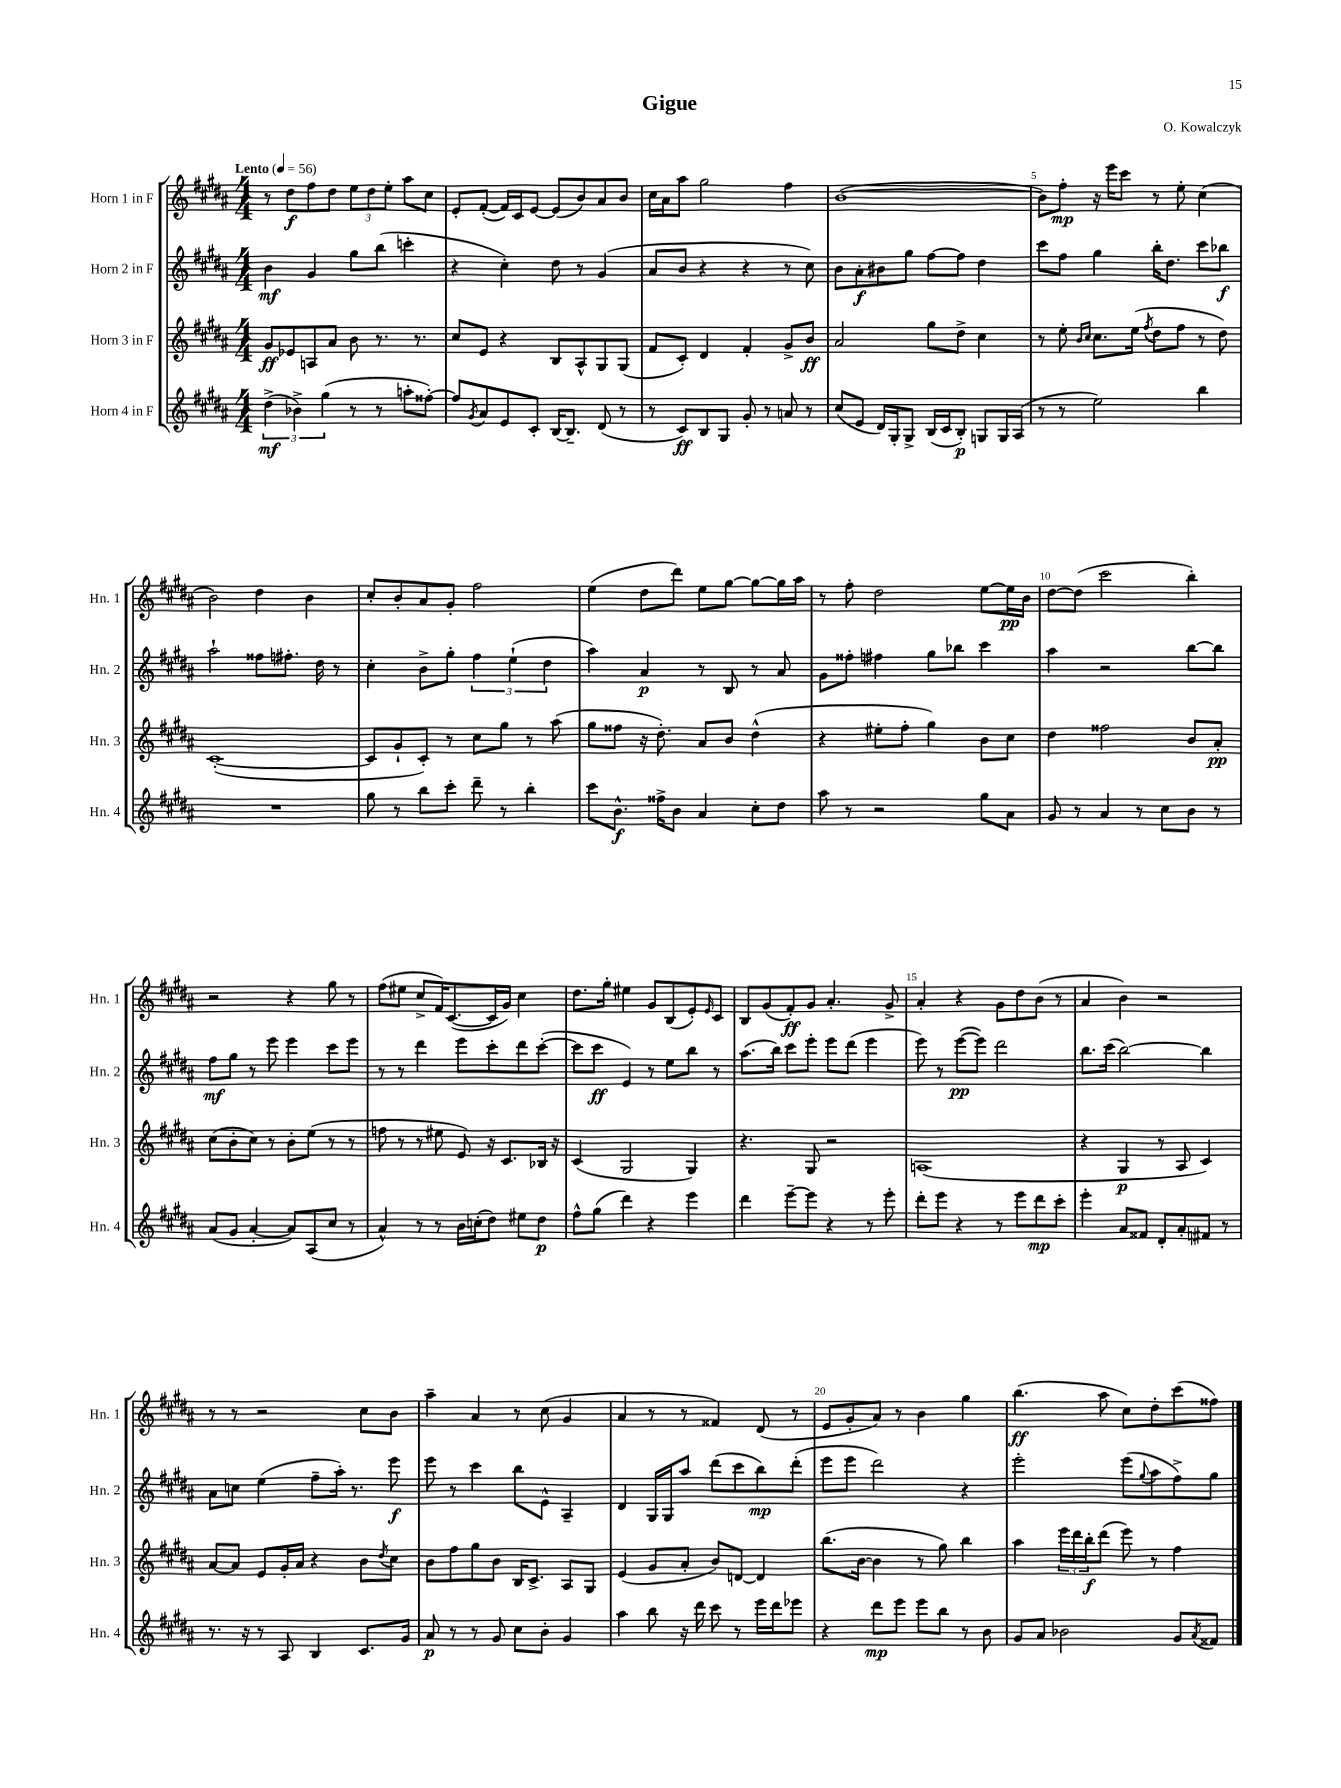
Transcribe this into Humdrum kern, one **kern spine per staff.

**kern	**kern	**kern	**kern
*staff4	*staff3	*staff2	*staff1
*clefG2	*clefG2	*clefG2	*clefG2
*k[f#c#g#d#a#]	*k[f#c#g#d#a#]	*k[f#c#g#d#a#]	*k[f#c#g#d#a#]
*M4/4	*M4/4	*M4/4	*M4/4
*MM56	*MM56	*MM56	*MM56
(6dd#^\	8g#/L	4b\	8r
.	8e-/	.	8dd#\L
6b-^\)	.	.	.
.	8A/	4g#/	8ff#\
(6gg#\	.	.	.
.	8a#/J	.	8dd#\J
8r	8b\	8gg#\L	12ee\L
.	.	.	12dd#\
8r	8.r	(8bb\J	.
.	.	.	12ee'\J
8aa'\L	.	4ccc'\	8aa#\L
.	8.r	.	.
[8ff##'\J)	.	.	8cc#\J
=	=	=	=
8ff##/]L	8cc#/L	4r	8e'/L
8qg#/	.	.	.
8a#/	8e/J	.	([8f#'/J
8e/	4r	4cc#'\)	16f#/]LL)
.	.	.	16c#/J
8c#'/J	.	.	[8e/J
[16B/LK	8B/L	8dd#\	(8e/]L
8.B~/]J	.	.	.
.	8A#^^/	8r	8b/)
(8d#/	8G#/	(4g#/	8a#/
8r	(8G#/J	.	8b/J
=	=	=	=
8r	8f#/L	8a#/L	16cc#\LL
.	.	.	16a#\J
8c#/L)	8c#'/J)	8b/J	8aa#\J
8B/	4d#/	4r	2gg#\
8G#/J	.	.	.
8g#'/	4f#'/	4r	.
8r	.	.	.
8a/	8g#^/L	8r	4ff#\
8r	8b/J	8cc#\)	.
=	=	=	=
(8cc#/L	2a#/	8b\L	([1b
8e/J	.	8a#'\	.
16d#/LL)	.	8b#\	.
16G#'/J	.	.	.
8G#^/J	.	8gg#\J	.
(16B/LL	8gg#\L	[8ff#\L	.
16c#/J	.	.	.
8B'/J)	8dd#^\J	8ff#\]J	.
8G/L	4cc#\	4dd#\	.
16G/L	.	.	.
(16A#/JJ	.	.	.
=	=	=	=
8r	8r	8ccc#\L	8b\]L)
8r	8ee'\	8ff#\J	8ff#'\J
.	16qqb/LL	.	.
.	16qqcc#/JJ	.	.
2ee\)	8.cc#\L	4gg#\	16r
.	.	.	16eee\LK
.	.	.	8ccc#\J
.	(16ee\Jk	.	.
.	8qff#/	.	.
.	8dd#\L	16bb'\LK	8r
.	.	8.dd#\J	.
.	8ff#\J	.	8ee'\
4bb\	8r	8ccc#\L	(4cc#\
.	8dd#\)	8bb-\J	.
=	=	=	=
1r	([1c#'	2aa#`\	2b\)
.	.	8ff##\L	4dd#\
.	.	8.ff#'\J	.
.	.	.	4b\
.	.	16dd#\	.
.	.	8r	.
=	=	=	=
8gg#\	8c#/]L	4cc#'\	8cc#'/L
8r	8g#`/	.	8b'/
8bb\L	8c#'/J)	8b^\L	8a#/
8ccc#'\J	8r	8gg#'\J	8g#'/J
8ddd#~\	8cc#\L	6ff#\	2ff#\
8r	8gg#\J	.	.
.	.	(6ee`\	.
4bb'\	8r	.	.
.	.	6dd#\	.
.	(8aa#\	.	.
=	=	=	=
8ccc#\L	8gg#\L	4aa#\)	(4ee\
8.b^^\J	8ff##\J	.	.
.	16r	4a#/	8dd#\L
16ff##^\LK	8.dd#'\)	.	.
8b\J	.	.	8ddd#\J)
4a#/	8a#/L	8r	8ee\L
.	8b/J	8B/	[8gg#\J
8cc#'\L	(4dd#^^\	8r	8gg#\_L
8dd#\J	.	8a#/	16gg#\]L
.	.	.	16aa#\JJ
=	=	=	=
8aa#\	4r	8g#\L	8r
8r	.	8ff##'\J	8ff#'\
2r	8ee#'\L	4ff#\	2dd#\
.	8ff#'\J	.	.
.	4gg#\)	8gg#\L	.
.	.	8bb-\J	.
8gg#\L	8b\L	4ccc#\	[8ee\L
8a#\J	8cc#\J	.	16ee\]L
.	.	.	16b\JJ
=	=	=	=
8g#/	4dd#\	4aa#\	[8dd#\L
8r	.	.	(8dd#\]J
4a#/	2ff##\	2r	2ccc#\
8r	.	.	.
8cc#\L	.	.	.
8b\J	8b/L	[8bb\L	4bb'\)
8r	8a#'/J	8bb\]J	.
=	=	=	=
(8a#/L	(8cc#\L	8ff#\L	2r
8g#/J	8b'\	8gg#\J	.
[4a#'/	8cc#\J)	8r	.
.	8r	8eee\	.
8a#/]L)	8b'\L	4eee\	4r
(8A#/	(8ee\J	.	.
8cc#/J	8r	8ccc#\L	8gg#\
8r	8r	8eee\J	8r
=	=	=	=
4a#^^/)	8ff\	8r	(8ff#\L
.	8r	8r	8ee#\J
8r	8r	4ddd#\	8cc#^/L
8r	8ee#\	.	16f#/K)
.	.	.	([8.c#/
16b\LL	8e/)	8eee\L	.
(16cc'\J	.	.	.
8dd#\J)	16r	8ccc#'\	16c#/]L
.	8.c#/L	.	16g#/JJ)
8ee#\L	.	8ddd#\	4cc#\
8dd#\J	16B-/Jk	([8ccc#'\J	.
.	16r	.	.
=	=	=	=
8ff#^^\L	(4c#/	8ccc#\]L	8.dd#\L
(8gg#\J	.	8ccc#\J	.
.	.	.	16gg#'\Jk
4ddd#\)	2G#/	4e/)	4ee#\
4r	.	8r	8g#/L
.	.	8ee\L	(8B/
4eee\	4G#/)	8bb\J	8e'/)
.	.	.	16qqe/
.	.	8r	8c#/J
=	=	=	=
4ddd#\	4.r	(8.aa#\L	8B/L
.	.	.	(8g#/
.	.	16bb\Jk)	.
[8eee~\L	.	8ccc#\L	8f#'/)
8eee\]J	8G#/	8eee'\J	8g#/J
4r	2r	8eee\L	4.a#'/
.	.	(8ddd#\J	.
8r	.	4eee\	.
8eee'\	.	.	8g#^/
=	=	=	=
8ddd#'\L	(1A	8eee\)	4a#'/
8eee\J	.	8r	.
4r	.	([8eee\L	4r
.	.	8eee\]J)	.
8r	.	2ddd#\	8g#\L
8eee\L	.	.	8dd#\
8ddd#\	.	.	(8b\J
8ccc#'\J	.	.	8r
=	=	=	=
4eee'\	4r	8.bb\L	4a#/
.	.	(16ccc#\Jk	.
8a#/L	4G#/	[2bb\)	4b\)
8f##/J	.	.	.
8d#'/L	8r	.	2r
8a#'/	8A#/	.	.
8f#/J	4c#/)	4bb\]	.
8r	.	.	.
=	=	=	=
8.r	[8a#/L	8a#\L	8r
.	8a#/]J	8cc\J	8r
16r	.	.	.
8r	8e/L	(4ee\	2r
8A#/	16g#'/L	.	.
.	16a#/JJ	.	.
4B/	4r	8ff#~\L	.
.	.	16aa#'\Jk)	.
.	.	8.r	.
8.c#/L	8b\L	.	8cc#\L
.	8qdd#/	.	.
.	8cc#\J	8eee\	8b\J
16g#/Jk	.	.	.
=	=	=	=
8a#/	8b\L	8eee\	4aa#~\
8r	8ff#\	8r	.
8r	8gg#\	4ccc#\	4a#/
8g#/	8b\J	.	.
8cc#\L	16B/LK	8bb\L	8r
.	8.c#^/J	.	.
8b'\J	.	8e^^\J	(8cc#\
4g#/	8A#/L	4A#~/	4g#/
.	8G#/J	.	.
=	=	=	=
4aa#\	(4e/	4d#/	4a#/
8bb\	8g#/L	16G#/LL	8r
.	.	16G#/J	.
16r	8a#'/J	8aa#/J	8r
16ddd#\	.	.	.
8ccc#\	8b/L)	(8ddd#\L	4f##/)
8r	[8d/J	8ccc#\	.
16eee\LL	4d/]	8bb\)	(8d#/
16ddd#\J	.	.	.
8eee-\J	.	(8ddd#'\J	8r
=	=	=	=
4r	(8.bb\L	8eee\L	8e/L
.	.	8eee\J	8g#'/
.	[16b\Jk	.	.
8ddd#\L	4b\]	2ddd#\)	8a#/J)
8eee\J	.	.	8r
8eee\L	8r	.	4b\
8bb\J	8gg#\)	.	.
8r	4bb\	4r	4gg#\
8b\	.	.	.
=	=	=	=
8g#/L	4aa#\	2eee'\	(4.bb\
8a#/J	.	.	.
2b-\	24eee\LL	.	.
.	24ddd#\	.	.
.	24bb'\J	.	.
.	(8ddd#\J	.	8aa#\
.	8eee\)	(8eee\L	8cc#\L)
.	.	8qqgg#/	.
.	8r	8aa#\	8dd#'\
8g#/L	4ff#\	8ff#^\)	(8ccc#\
8qa#/	.	.	.
8f##/J	.	8gg#\J	8ff##\J)
==	==	==	==
*-	*-	*-	*-
